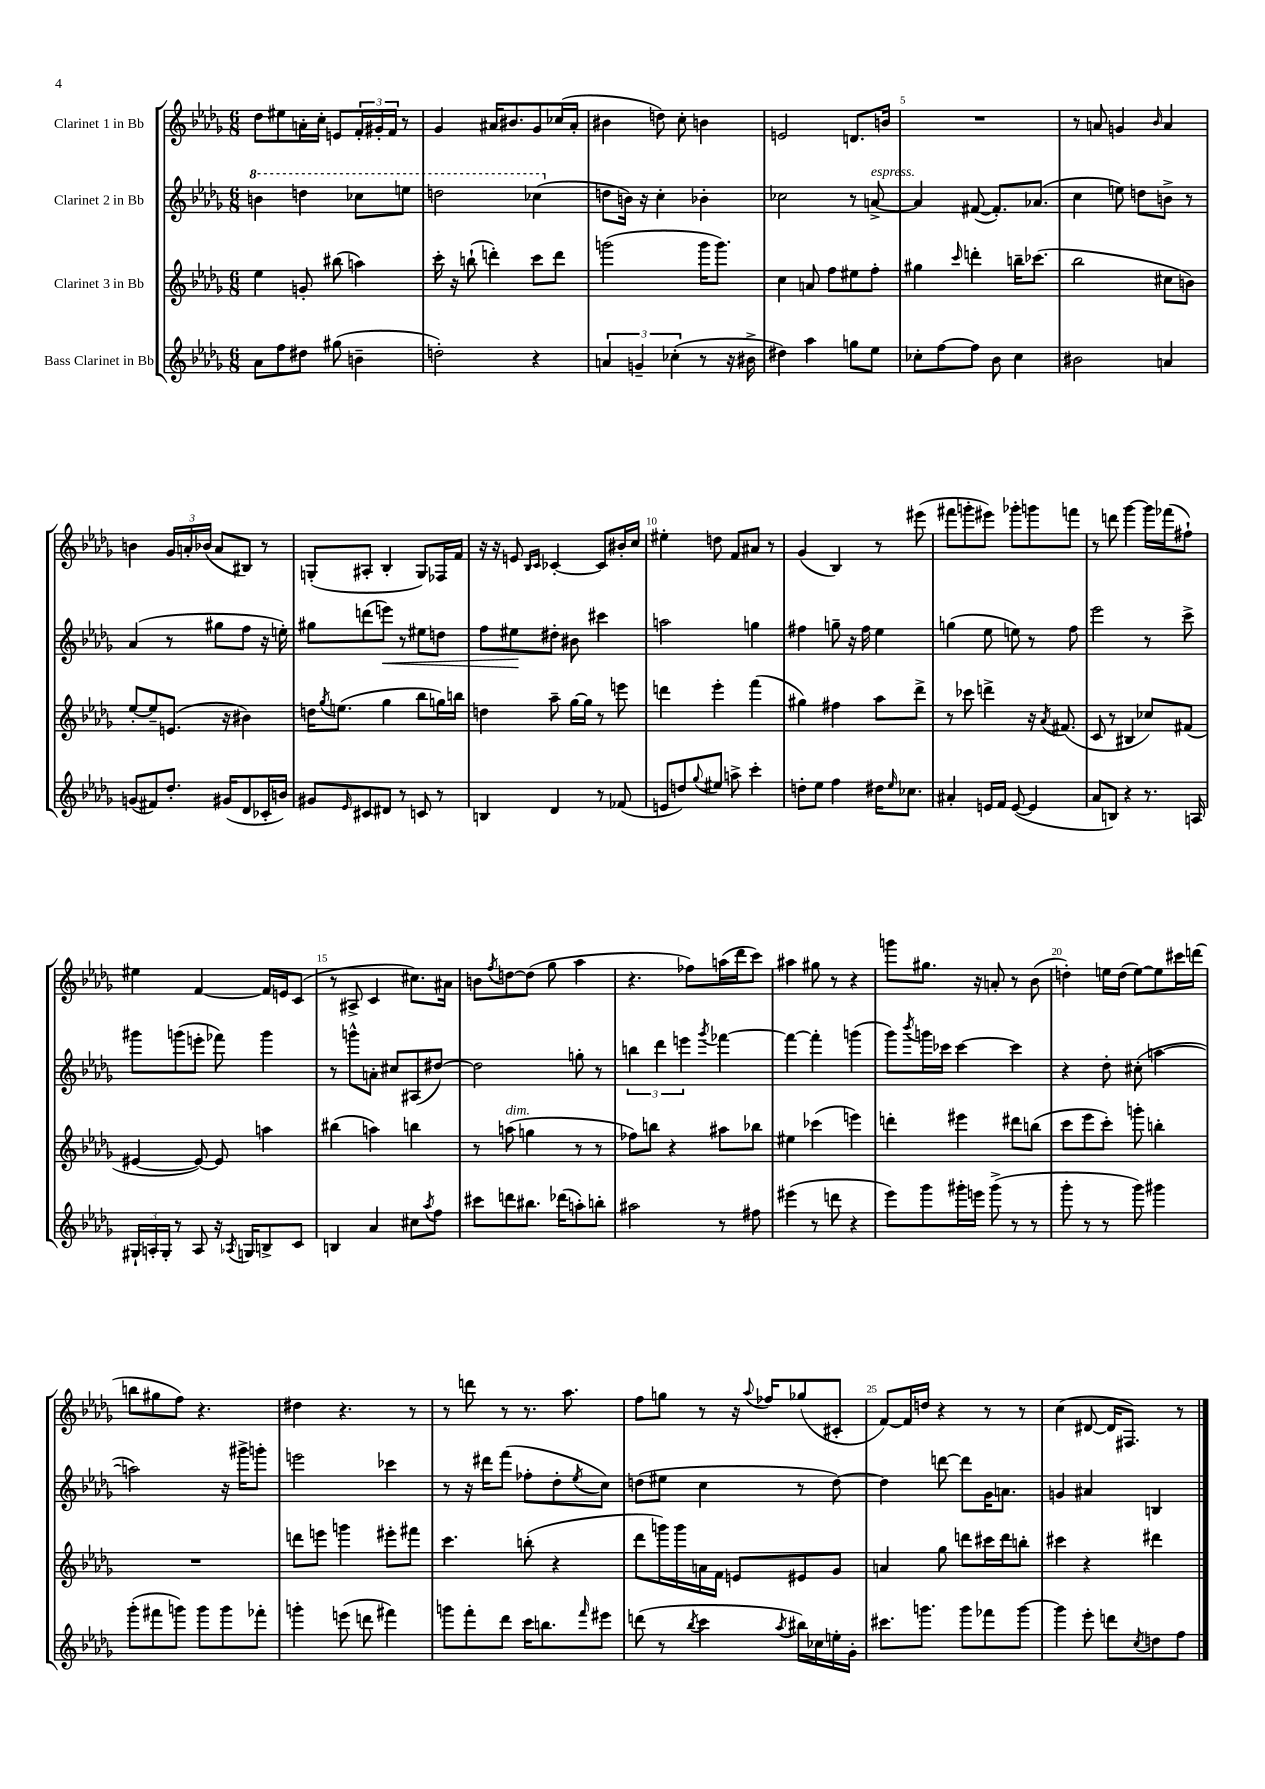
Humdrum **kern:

**kern	**kern	**kern	**kern
*staff4	*staff3	*staff2	*staff1
*clefG2	*clefG2	*clefG2	*clefG2
*k[b-e-a-d-g-]	*k[b-e-a-d-g-]	*k[b-e-a-d-g-]	*k[b-e-a-d-g-]
*M6/8	*M6/8	*M6/8	*M6/8
8a-\L	4ee-\	4bb\	8dd-\L
8ff\	.	.	8ee#\
8dd#\J	8g'/	4ddd\	16a'\L
.	.	.	16cc'\JJ
(8gg#\	(8bb#\	.	8e/L
4b~\	4aa\)	8ccc-\L	24f'/L
.	.	.	24g#'/
.	.	.	24f/JJ
.	.	8eee\J	8r
=	=	=	=
2dd'\)	16ccc'\	2ddd\	4g-/
.	16r	.	.
.	(8bb`\	.	.
.	4ddd'\)	.	16a#/LK
.	.	.	8.b#/
4r	8ccc\L	(4ccc-\	8g-/
.	8ddd\J	.	(16cc-/L
.	.	.	16a#'/JJ
=	=	=	=
6a/	(2ggg\	8dd\L	4b#\
.	.	16b\Jk)	.
6g~/	.	.	.
.	.	16r	.
.	.	4cc'\	8dd\)
(6cc-'\	.	.	.
.	.	.	8cc'\
8r	16ggg\LK	4b-'\	4b\
.	8.ggg\J)	.	.
16r	.	.	.
16b#^\	.	.	.
=	=	=	=
4dd#\)	4cc\	2cc-\	2e/
4aa-\	8a/	.	.
.	8ff\L	.	.
8gg\L	8ee#\	8r	8.d/L
8ee-\J	8ff'\J	[8a^/	.
.	.	.	16b/Jk
=	=	=	=
8cc-'\L	4gg#\	4a/]	2.r
[8ff\	.	.	.
.	16qqccc/	.	.
8ff\]J	4ddd'\	([8f#/	.
8b-\	.	8.f#'/]L)	.
4cc-\	16bb~\LK	.	.
.	(8.ccc-\J	(8.a-/J	.
=	=	=	=
2b#\	2bb-\	4cc\	8r
.	.	.	8a/
.	.	8ee\)	4g/
.	.	8dd\L	.
.	.	.	16qqb-/
4a/	8cc#\L	8b^\J	4a/
.	8b\J)	8r	.
=	=	=	=
(8g/L	[8ee-'/L	(4a-/	4b\
8f#/)	8ee-~/]	.	.
8.dd-'/J	(8.e/J	8r	24g-/LL
.	.	.	24a'/
.	.	.	(24b-/JJ
.	.	8gg#\L	8a/L
(16g#/LK	16r	.	.
8d-/	4b#\)	8ff\J	8B#/J)
16c-'/L	.	16r	8r
16b/JJ)	.	16ee'\)	.
=	=	=	=
8g#/L	16dd\LK	8gg#\L	(8G'/L
.	8qgg-/	.	.
.	(8.ee\J	.	.
16qqe-/	.	.	.
8c#/	.	(8ddd\	8A#'/J
8d#/J	4gg-\	8eee\J)	4B-'/
8r	.	8r	.
8c/	8bb-\L	8ee#\L	8G/L)
8r	16gg\L)	8dd\J	16F-/L
.	16bb\JJ	.	16f/JJ
=	=	=	=
4B/	4dd\	8ff\L	16r
.	.	.	16r
.	.	8ee#\	8e/
.	.	.	16qqB-/LL
.	.	.	16qqc/JJ
4d-/	8aa-~\	8dd#'\J	[4c-'/
.	[16gg-\LL	8b#\	.
.	16gg-\]JJ	.	.
8r	8r	4ccc#\	8c-/]L
(8f-/	8eee\	.	16b#'/L
.	.	.	16cc/JJ
=	=	=	=
8e/L	4ddd\	2aa\	4ee#'\
8dd/)	.	.	.
8qqgg-/	.	.	.
8ee#/J	4eee-'\	.	8dd\
8aa^\	.	.	8f/L
4ccc'\	(4fff\	4gg\	8a#/J
.	.	.	8r
=	=	=	=
8dd'\L	4gg#\)	4ff#\	(4g-/
8ee-\J	.	.	.
4ff\	4ff#\	8gg~\	4B-/)
.	.	16r	.
.	.	16ff#\	.
16dd#\LK	8aa-\L	4ee-\	8r
16qqee-/	.	.	.
8.cc-\J	.	.	.
.	8ddd-^\J	.	(8eee#\
=	=	=	=
4a#'/	8r	(4gg\	8fff#\L
.	8ccc-\	.	8ggg'\
16e/LL	4ddd^\	8ee-\	8eee#\J)
16f/JJ	.	.	.
([8e/	.	8ee\)	8ggg-'\L
4e/]	16r	8r	8ggg\
.	8qa-/	.	.
.	(8.f#/	.	.
.	.	8ff\	8fff\J
=	=	=	=
8a-/L	8c/	2eee-\	8r
8B/J)	8r	.	8ddd\
4r	4B#/	.	[4ggg-\
8.r	8cc-/L)	8r	16ggg-\]LL
.	.	.	(16fff-\J
.	(8f#/J	8ccc^\	8ff#`\J)
16A/	.	.	.
=	=	=	=
24G#`/LL	[4e#/	8ggg#\L	4ee#\
24A'/	.	.	.
24G#'/JJ	.	.	.
8r	.	(8ggg\	.
8A/	8e#/_)	8eee'\J	[4f/
16r	8e#/]	8fff-\)	.
8qA-/	.	.	.
16G/LK	.	.	.
8B^/	4aa\	4ggg\	16f/]LL
.	.	.	16e/J
8c/J	.	.	(8c/J
=	=	=	=
4B/	(4bb#\	8r	8r
.	.	8ggg^^\L	8A#^/
4a-/	4aa\)	8a'\J	4c/
.	.	8cc#/L	.
8cc#\L	4bb\	(8A#/	8.cc#\L)
8qaa-/	.	.	.
8ff\J	.	[8dd#/J)	.
.	.	.	16a#\Jk
=	=	=	=
8ccc#\L	8r	2dd#\]	8b\L
.	.	.	8qff/
8ddd\	(8aa\	.	[8dd\
8.bb#\J	4gg\	.	(8dd\]J
.	.	.	8gg-\
(16ddd-\LK	.	.	.
8aa'\)	8r	8gg'\	4aa-\
8bb'\J	8r	8r	.
=	=	=	=
2aa#\	8ff-\L)	6bb\	4.r
.	8bb\J	.	.
.	.	6ddd-\	.
.	4r	.	.
.	.	6eee\	.
.	.	.	8ff-\L)
.	.	8qggg-/	.
8r	8aa#\L	[4fff-\	(16aa\L
.	.	.	16ddd-\J
8ff#\	8bb-\J	.	8ccc\J)
=	=	=	=
(4eee#\	4ee#\	4fff-\_	4aa#\
8r	(4ccc-\	4fff-'\]	8gg#\
8ddd\	.	.	8r
4r	4eee\)	(4ggg\	4r
=	=	=	=
8eee-\L)	4ddd'\	8ggg-\L)	8ggg\L
.	.	8qbbb-/	.
8ggg-\	.	16ggg\L	8.gg#\J
.	.	16ccc-\JJ	.
16ggg#'\L	4eee#\	[4ccc-\	.
16eee\JJ	.	.	16r
(8ggg#^\	.	.	8a'/
8r	8ddd#\L	4ccc-\]	8r
8r	(8bb\J	.	(8b-\
=	=	=	=
8ggg-'\	8ccc\L	4r	4dd'\)
8r	8eee-\	.	.
8r	8ccc'\J)	8dd-'\	16ee\LL
.	.	.	(16dd\JJ
8ggg-\)	8ggg'\	(8cc#'\	[8ee\L)
4ggg#\	4bb'\	[4aa\	8ee\]
.	.	.	16ccc#\L
.	.	.	(16ddd\JJ
=	=	=	=
(8ggg-'\L	2.r	2aa\])	8bb\L
8fff#\	.	.	8gg#\
8ggg\J)	.	.	8ff\J)
8ggg\L	.	.	4.r
8ggg\	.	16r	.
.	.	16ggg#^\LK	.
8fff-'\J	.	8ggg'\J	.
=	=	=	=
4ggg'\	8ddd\L	2eee\	4dd#\
.	8eee\J	.	.
(8eee\	4ggg\	.	4.r
8ddd\	.	.	.
4fff#\)	8eee#'\L	4ccc-\	.
.	8fff#\J	.	8r
=	=	=	=
8ggg\L	4.ccc\	8r	8r
8fff'\	.	16r	8ddd\
.	.	16ddd#\LK	.
8ddd-\J	.	(8fff\J	8r
16ccc\LK	(8bb'\	8ff-'\L	8.r
8.bb\	.	.	.
.	4r	8dd-'\	.
.	.	.	8.aa-\
16qqfff/	.	8qee-/	.
8eee#\J	.	8cc\J)	.
=	=	=	=
(8ddd\	8ddd-\L	(8dd\L	8ff\L
8r	16ggg\L)	8ee#\J	8gg\J
.	16ggg\	.	.
8qbb-/	.	.	.
4ccc\	16a\	4cc\	8r
.	16f\JJ	.	.
.	8e/L	.	16r
.	.	.	8qqaa-/
.	.	.	16ff-/LK
8qaa-/	.	.	.
16bb#\LL)	8e#/	8r	(8gg-/
16cc-\	.	.	.
16ee'\	8g-/J	[8dd\)	8c#'/J
16g-'\JJ	.	.	.
=	=	=	=
8.ccc#\L	4a/	4dd\]	[8f/L)
.	.	.	16f/]L
8.ggg\J	.	.	16dd/JJ
.	8gg-\	[8ddd\	4r
8ggg\L	8ddd\L	8ddd\]L	.
8fff-\	16ccc#\L	16g-\K	8r
.	16ddd\J	8.a\J	.
[8ggg\J	8bb'\J	.	8r
=	=	=	=
4ggg\]	4ccc#\	4g/	(4cc\
8eee-'\	4r	4a#/	[8d#/
8ddd\L	.	.	16d#/]LK
.	.	.	8.F#/J)
8qcc/	.	.	.
8dd\	4ddd#\	4B/	.
8ff\J	.	.	8r
==	==	==	==
*-	*-	*-	*-
